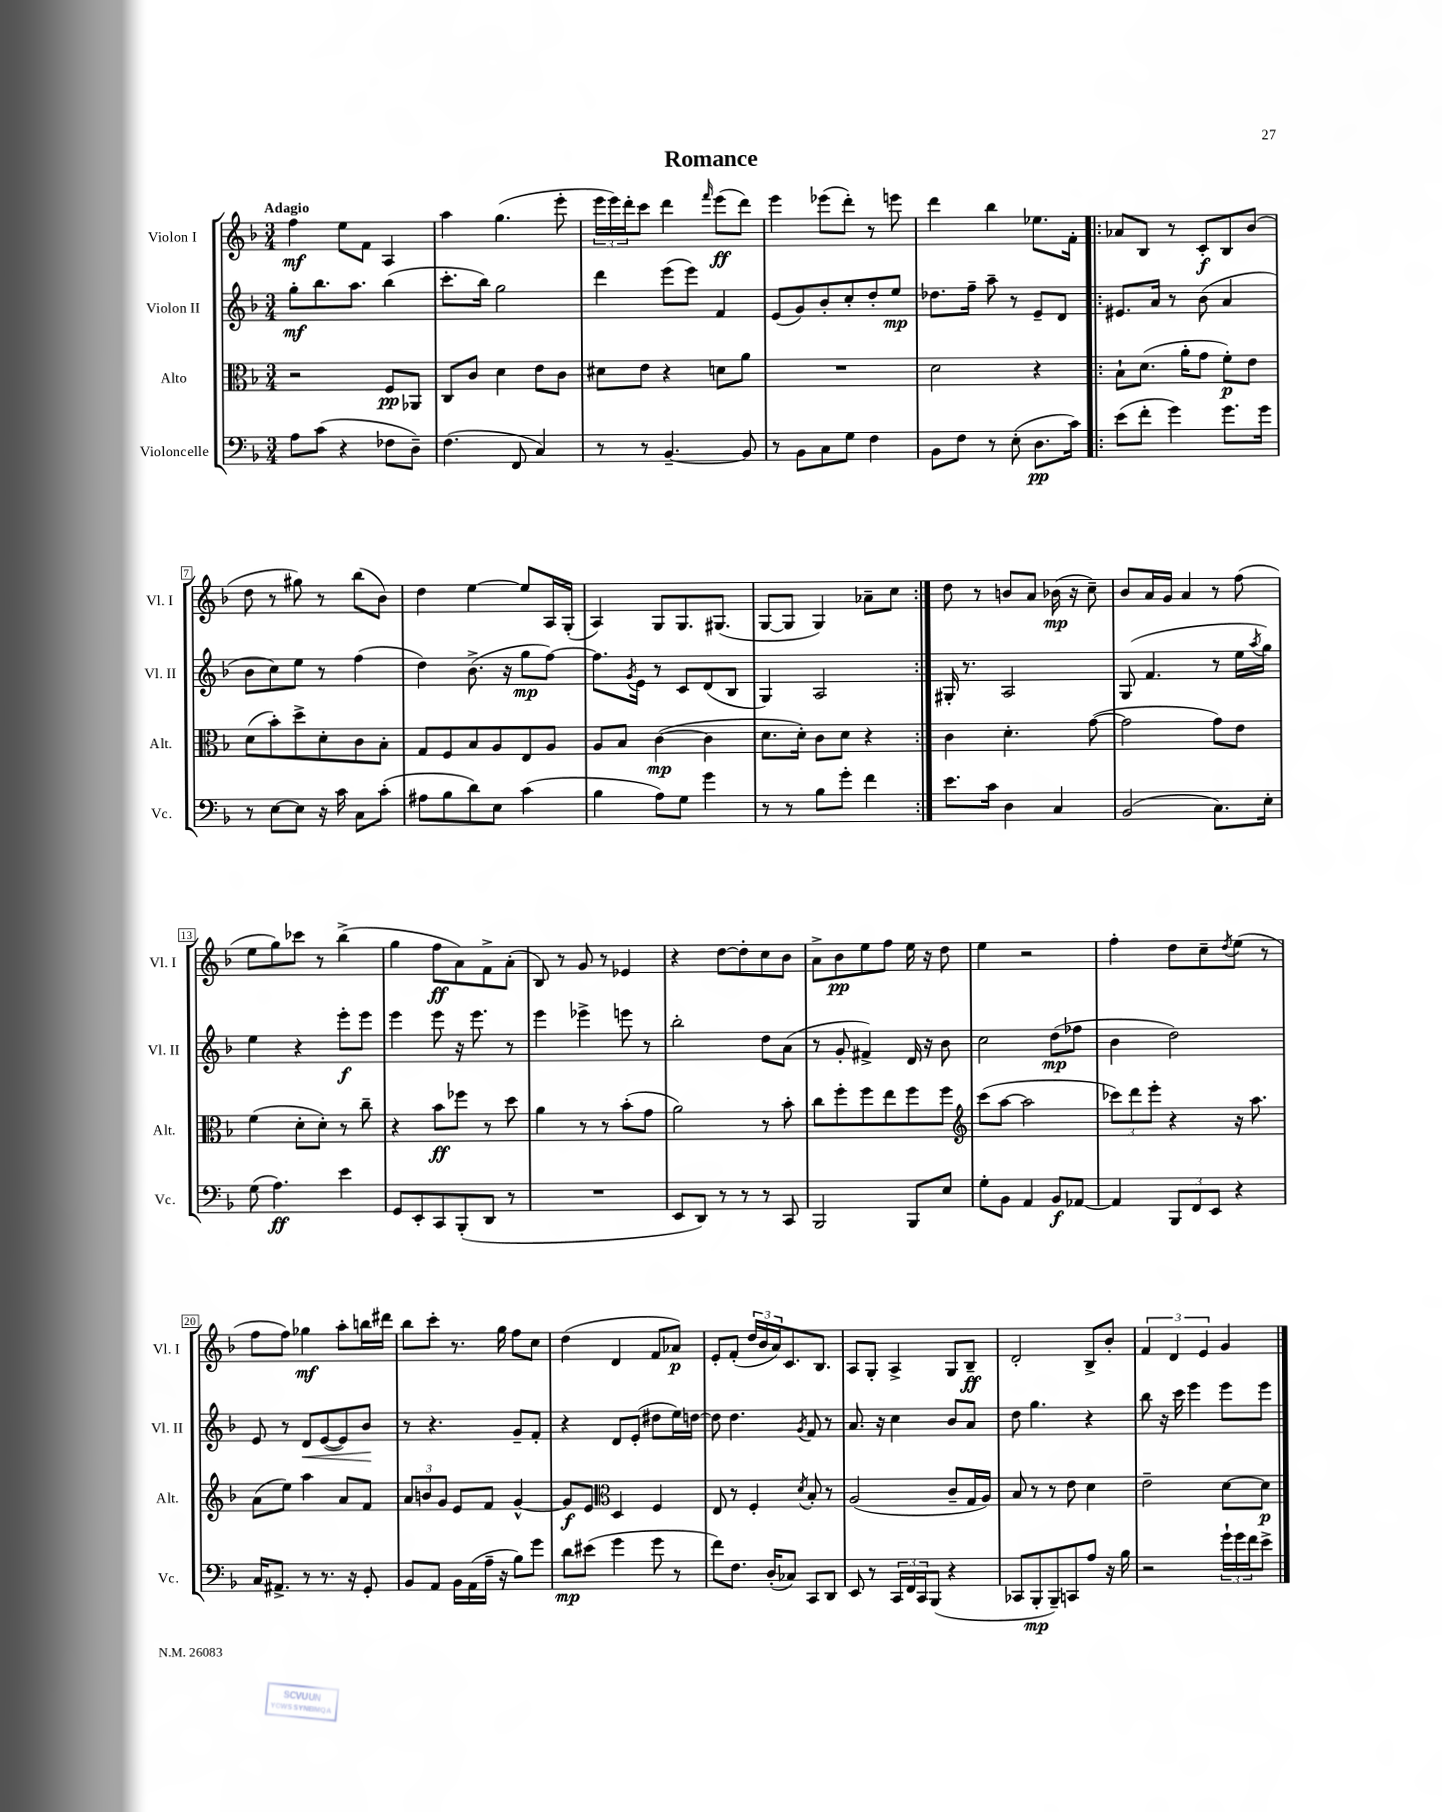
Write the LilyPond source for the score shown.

\header { title = "Romance" }
<<
\new StaffGroup <<
\new Staff = "s0" \with { instrumentName = "Violon I" shortInstrumentName = "Vl. I" } {
    \clef treble \key f \major \numericTimeSignature \time 3/4 \tempo "Adagio"
    f''4\mf e''8 f'8 a4 |
    a''4 g''4.( e'''8-. |
    \tuplet 3/2 { e'''16 e'''16) d'''16-. } c'''8 d'''4 \grace { f'''16 } e'''8\ff( d'''8) |
    e'''4 ees'''8( d'''8-.) r8 e'''8 |
    d'''4 bes''4 ees''8. f'16-. |
    \repeat volta 2 { aes'8 bes8 r8 c'8-.\f bes8 bes'8( |
    d''8 r8 gis''8) r8 bes''8( bes'8) |
    d''4 e''4~ e''8 a16 g16-.( |
    a4) g8 g8. gis8.( |
    g8~ g8 g4) aes'8-- c''8 | }
    d''8 r8 b'8 a'8 bes'16\mp( r16 c''8--) |
    bes'8 a'16 g'16 a'4 r8 f''8( |
    e''8 g''8) ces'''8 r8 bes''4->( |
    g''4 f''8\ff a'8) f'8-> a'8-.( |
    bes8) r8 g'8 r8 ees'4 |
    r4 d''8~ d''8-. c''8 bes'8 |
    a'8-> bes'8\pp e''8 f''8 e''16 r16 d''8 |
    e''4 r2 |
    f''4-. d''8 c''8-- \acciaccatura { d''8 } e''8( r8 |
    f''8 f''8) ges''4\mf a''8-. b''16 dis'''16 |
    bes''8 c'''8-. r8. g''16 f''8 c''8 |
    d''4( d'4 f'8 aes'8\p) |
    e'8-. f'8-.( \tuplet 3/2 { d''16 bes'16 a'16) } c'8. bes8. |
    a8 g8-. a4-> g8 bes8--\ff |
    d'2-. bes8-> bes'8-. |
    \tuplet 3/2 { f'4 d'4 e'4 } g'4 \bar "|." |
}
\new Staff = "s1" \with { instrumentName = "Violon II" shortInstrumentName = "Vl. II" } {
    \clef treble \key f \major \numericTimeSignature \time 3/4
    g''8-.\mf bes''8. a''8. bes''4( |
    c'''8.-. bes''16) g''2 |
    d'''4 e'''8( e'''8) f'4 |
    e'8( g'8) bes'8-. c''8-. d''8-. e''8\mp |
    des''8. f''16-- a''8-- r8 e'8-- d'8 |
    \repeat volta 2 { eis'8. a'16 r8 bes'8( a'4 |
    bes'8 c''8) e''8 r8 f''4( |
    d''4) bes'8.->( r16 g''8\mp f''8~) |
    f''8. \acciaccatura { g'8 } e'16 r8 c'8 d'8( bes8 |
    g4) a2 | }
    gis16-. r8. a2 |
    g8( f'4. r8 e''16 \acciaccatura { a''8 } g''16) |
    e''4 r4 e'''8-.\f e'''8 |
    e'''4 e'''8 r16 e'''8. r8 |
    e'''4 ees'''4-> e'''8 r8 |
    bes''2-. d''8 a'8( |
    r8 g'8-. fis'4->) d'16 r16 bes'8 |
    c''2 d''8\mp( fes''8 |
    bes'4 d''2) |
    e'8 r8 d'8\< e'8~( e'8) bes'8\! |
    r8 r4. g'8-- f'8-. |
    r4 d'8 e'8-.( dis''8 e''16) d''16~ |
    d''8 d''4. \acciaccatura { g'8 } f'8 r8 |
    a'8. r16 c''4 bes'8 a'8 |
    d''8 g''4. r4 |
    bes''8 r16 c'''16 e'''4 e'''8 e'''8 \bar "|." |
}
\new Staff = "s2" \with { instrumentName = "Alto" shortInstrumentName = "Alt." } {
    \clef alto \key f \major \numericTimeSignature \time 3/4
    r2 f8\pp aes,8 |
    c8 c'8 d'4 e'8 c'8 |
    dis'8 e'8 r4 d'8 a'8 |
    R2. |
    d'2 r4 |
    \repeat volta 2 { bes8-! d'8.( a'16-. g'8 f'8-.\p) e'8 |
    d'8( bes'8-.) d''8-> d'8-. c'8 bes8-. |
    g8 f8 bes8 a8 e8 a8 |
    a8 bes8 c'4~\mp( c'4 |
    d'8. d'16-.) c'8 d'8 r4 | }
    c'4 d'4.-. g'8~( |
    g'2 g'8) e'8 |
    f'4( d'8-. d'8-.) r8 c''8-- |
    r4 bes'8\ff fes''8 r8 d''8 |
    a'4 r8 r8 bes'8-.( g'8 |
    a'2) r8 bes'8-. |
    c''8 f''8-. f''8 e''8 f''8 f''8 |
    \clef treble c'''8( a''8~ a''2 |
    \tuplet 3/2 { ces'''8) d'''8 e'''8-. } r4 r16 a''8. |
    a'8( e''8) a''4 a'8 f'8 |
    \tuplet 3/2 { a'8 b'8 g'8 } e'8 f'8 g'4~-^ |
    g'8\f e'8 \clef alto d4 f4 |
    e8 r8 f4-. \acciaccatura { d'8 } bes8-. r8 |
    a2( c'8-- g16 a16) |
    bes8 r8 r8 e'8 d'4 |
    e'2-- d'8~ d'8\p \bar "|." |
}
\new Staff = "s3" \with { instrumentName = "Violoncelle" shortInstrumentName = "Vc." } {
    \clef bass \key f \major \numericTimeSignature \time 3/4
    a8 c'8( r4 fes8 d8--) |
    f4.( f,8 c4) |
    r8 r8 bes,4.~-- bes,8 |
    r8 bes,8 c8 g8 f4 |
    bes,8 f8 r8 e8-.( d8.\pp c'16) |
    \repeat volta 2 { e'8( f'8-. g'4) g'8. g'16 |
    r8 e8~ e8 r16 c'16 c8 c'8-.( |
    ais8 bes8 d'8) e8 c'4( |
    bes4 a8) g8 g'4 |
    r8 r8 bes8 g'8-. f'4 | }
    e'8. c'16 d4 c4 |
    bes,2( c8.) e16-. |
    g8( a4.\ff) e'4 |
    g,8 e,8-. c,8 bes,,8-.( d,8 r8 |
    R2. |
    e,8 d,8) r8 r8 r8 c,8 |
    bes,,2 bes,,8 e8 |
    g8-. bes,8 a,4 bes,8\f aes,8~ |
    aes,4 \tuplet 3/2 { bes,,8 f,8 e,8 } r4 |
    c16 ais,8.-> r8 r8. r16 g,8-. |
    bes,8 a,8 bes,16 a,16( a16-- r16 bes8) g'8 |
    d'8\mp eis'8( g'4 g'8 r8 |
    f'8) f8. d16-.( ces8) c,8 d,8 |
    e,8 r8 \tuplet 3/2 { c,16 f,16 c,16 } bes,,8( r4 |
    ces,8 bes,,8-.\mp bes,,8--) c,8 a8 r16 bes16 |
    r2 \tuplet 3/2 { g'16-! g'16 f'16 } e'8-> \bar "|." |
}
>>
>>
\layout { \context { \Score \override BarNumber.stencil = #(make-stencil-boxer 0.1 0.3 ly:text-interface::print) } }
